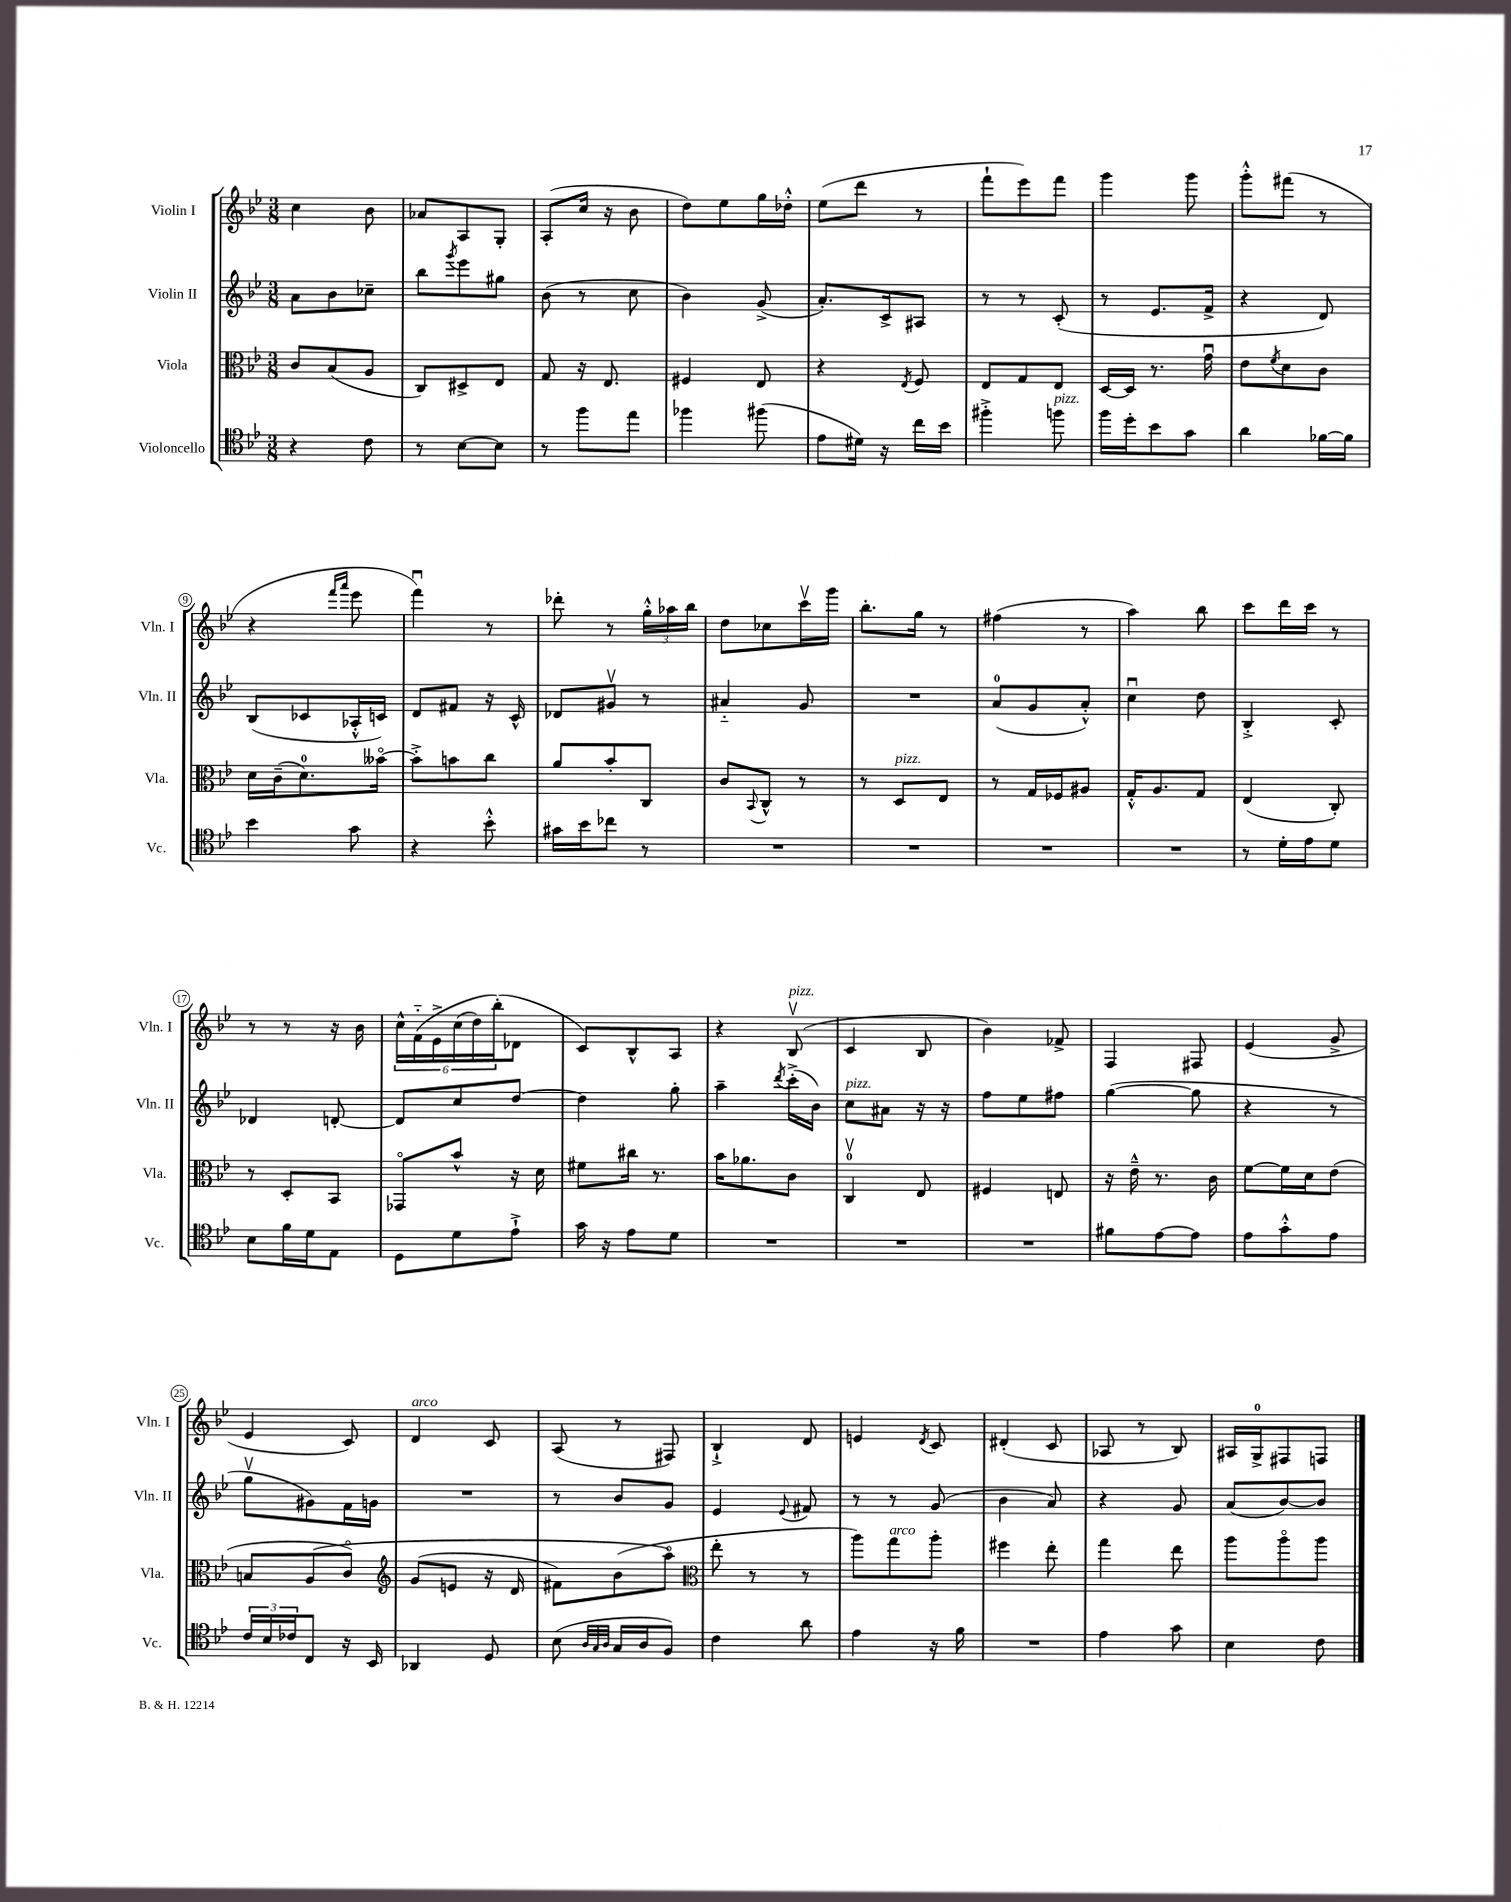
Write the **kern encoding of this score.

**kern	**kern	**kern	**kern
*part4	*part3	*part2	*part1
*staff4	*staff3	*staff2	*staff1
*I"Violoncello	*I"Viola	*I"Violin II	*I"Violin I
*I'Vc.	*I'Vla.	*I'Vln. II	*I'Vln. I
*clefC4	*clefC3	*clefG2	*clefG2
*k[b-e-]	*k[b-e-]	*k[b-e-]	*k[b-e-]
*M3/8	*M3/8	*M3/8	*M3/8
=1	=1	=1	=1
4r	8c/L	8a\L	4cc\
.	(8B-/	8b-\	.
8c\	8A/J	8cc-X~\J	8b-\
=2	=2	=2	=2
8r	8C/L)	8bb-\L	8a-X/L
.	.	8qggg/	.
[8B-\L	8D#X^/	8eee-\	8A/
8B-\J]	8E-/J	8gg#X\J	8G'/J
=3	=3	=3	=3
8r	8G/	(8b-\	(8A'/L
8ff\L	16r	8r	16cc/Jk
.	8.E-/	.	16r
8ee-\J	.	8cc\	8b-\
=4	=4	=4	=4
4ff-X\	4F#X/	4b-\)	8dd\L)
.	.	.	8ee-\
(8ff#X\	8E-/	(8g^/	16gg\L
.	.	.	16dd-X'^^\JJ
=5	=5	=5	=5
8e-\L	4r	8.a'/L)	(8ee-\L
16d#X\Jk)	.	.	8ddd\J
16r	.	16c^/k	.
.	8qE-/	.	.
16cc\LL	8F/	8A#X/J	8r
16b-\JJ	.	.	.
=6	=6	=6	=6
4ff#X'^\	8E-/L	8r	8fff`\L
.	8G/	8r	8eee-\)
!LO:TX:a:i:t=pizz.	!	!	!
8ffn\	8E-/J	(8c'/	8fff\J
=7	=7	=7	=7
16ff\LL	[16D/LL	8r	4ggg\
16dd'\J	16D/JJ]	.	.
8b-\	8.r	8.e-/L	.
8g\J	.	.	8ggg\
.	16gu\	16f^/Jk	.
=8	=8	=8	=8
4a\	8e-\L	4r	8ggg'^^\L
.	8qf/	.	.
.	8d\	.	(8fff#X\J
[16f-X\LL	8c\J	8d/)	8r
16f-\JJ]	.	.	.
!!LO:LB:g=z
=9	=9	=9	=9
4b-\	16d\LL	(8B-/L	4r
.	(16c~\J	.	.
.	8.d\)	8c-X/	.
.	.	.	16qqfff/LL
.	.	.	16qqaaa/JJ
8g\	.	16A-X'^^/L	8eee-\
.	[16b--X\Jk	16cn/JJ)	.
=10	=10	=10	=10
4r	8b--'^\L]	8d/L	4fffu\)
.	8bn\	8f#X/J	.
8b-'^^\	8cc\J	16r	8r
.	.	16c^^/	.
=11	=11	=11	=11
16g#X\LL	8a/L	8d-X/L	8ddd-X'\
16b-\J	.	.	.
8cc-X\J	8b-'/	8g#Xv/J	8r
8r	8C/J	8r	24gg'^^\LL
.	.	.	24aa-X\
.	.	.	24bb-\JJ
=12	=12	=12	=12
4.r	8c/L	4a#X/	8dd\L
.	8qqBB-/	.	.
.	8C^^/J	.	8cc-X\
.	8r	8g/	16cccv\L
.	.	.	16ggg\JJ
=13	=13	=13	=13
4.r	8r	4.r	8.bb-'\L
!	!LO:TX:a:i:t=pizz.	!	!
.	8D/L	.	.
.	.	.	16gg\Jk
.	8E-/J	.	8r
=14	=14	=14	=14
4.r	8r	(8a/L	(4ff#X\
.	16G/LL	8g/	.
.	16F-X/J	.	.
.	8A#X/J	8a'^^/J)	8r
=15	=15	=15	=15
4.r	16G'^^/KL	4ccu\	4aa\)
.	8.A/	.	.
.	8G/J	8dd\	8bb-\
=16	=16	=16	=16
8r	(4E-/	4B-'^/	8ccc\L
16d'\LL	.	.	16ddd\L
16e-\J	.	.	16ccc\JJ
8d\J	8C'/)	8c'/	8r
!!LO:LB:g=z
=17	=17	=17	=17
8B-\L	8r	4d-X/	8r
16f\L	8D'/L	.	8r
16d\J	.	.	.
8E-\J	8BB-/J	[8dn'/	16r
.	.	.	16b-\
=18	=18	=18	=18
8D\L	8GG-X/L	8d/L]	24cc^^\LL
.	.	.	(24f\
.	.	.	24e-^\
8d\	8b-^^/J	8cc/	(24cc\
.	.	.	24dd\)
.	.	.	(24bb-'\J)
8e-`^\J	16r	[8dd/J	8d-X\J
.	16d\	.	.
=19	=19	=19	=19
16g\	8f#X\L	4dd\]	8c/L)
16r	.	.	.
8e-\L	16cc#X\Jk	.	8B-^^/
.	8.r	.	.
8d\J	.	8gg'\	8A/J
=20	=20	=20	=20
4.r	16b-\KL	4aa~\	4r
.	8.a-X\	.	.
.	.	8qddd/	.
!	!	!	!LO:TX:a:i:t=pizz.
.	8c\J	(16ccc'^\LL	(8B-v/
.	.	16b-\JJ)	.
=21	=21	=21	=21
!	!	!LO:TX:a:i:t=pizz.	!
4.r	4Cv/	8cc\L	4c/
.	.	8a#X\J	.
.	8E-/	16r	8B-/
.	.	16r	.
=22	=22	=22	=22
4.r	4F#X/	8ff\L	4b-\)
.	.	8ee-\	.
.	8En/	8ff#X\J	8f-X^/
=23	=23	=23	=23
8f#X\L	16r	([4gg\	4F/
.	16e-~^^\	.	.
[8e-\	8.r	.	.
8e-\J]	.	8gg\]	8F#X/
.	16c\	.	.
=24	=24	=24	=24
8e-\L	[8f\L	4r	(4e-/
8g'^^\	16f\L]	.	.
.	16d\J	.	.
8e-\J	(8e-\J	8r	8g^/
!!LO:LB:g=z
=25	=25	=25	=25
24c/LL	8Bn/L	8ggv\L	4e-/
24B-/	.	.	.
24c-X/J	.	.	.
8C/J	(8A/	8g#X\)	.
16r	8c/J)	16f\L	8c/)
16BB-/	.	16gn\JJ	.
=26	=26	=26	=26
*	*clefG2	*	*
!	!	!	!LO:TX:a:i:t=arco
4AA-X/	(8g/L	4.r	4d/
.	8en/J	.	.
8D/	16r	.	8c/
.	16d/	.	.
=27	=27	=27	=27
(8B-\	8f#X\L)	8r	(8A/
32qqA/LLL	.	.	.
32qqG/	.	.	.
32qqA/JJJ	.	.	.
16G/LL	(8b-\	8b-/L	8r
16A/J	.	.	.
8F/J)	8aa\J)	8g/J	8F#X/)
=28	=28	=28	=28
*	*clefC3	*	*
4c\	8ee-'\	4e-/	4B-`^/
.	8r	.	.
.	.	8qqe-/	.
8a\	8r	8f#X/	8d/
=29	=29	=29	=29
4e-\	8aa\L)	8r	4en/
!	!LO:TX:a:i:t=arco	!	!
.	8gg\	8r	.
.	.	.	8qd/
16r	8aa'\J	(8g/	8c/
16f\	.	.	.
=30	=30	=30	=30
4.r	4ff#X\	4b-\	(4d#X'/
.	8ee-'\	8a/)	8c/
=31	=31	=31	=31
4e-\	4gg\	4r	8A-X/
.	.	.	8r
8g\	8ee-\	8g/	8B-/)
=32	=32	=32	=32
4B-\	8aa\L	(8a/L	16A#X/LL
.	.	.	16G^/J
.	8aa\	[8b-/)	8F#X/
8c\	8aa\J	8b-/J]	8Fn/J
==	==	==	==
*-	*-	*-	*-
